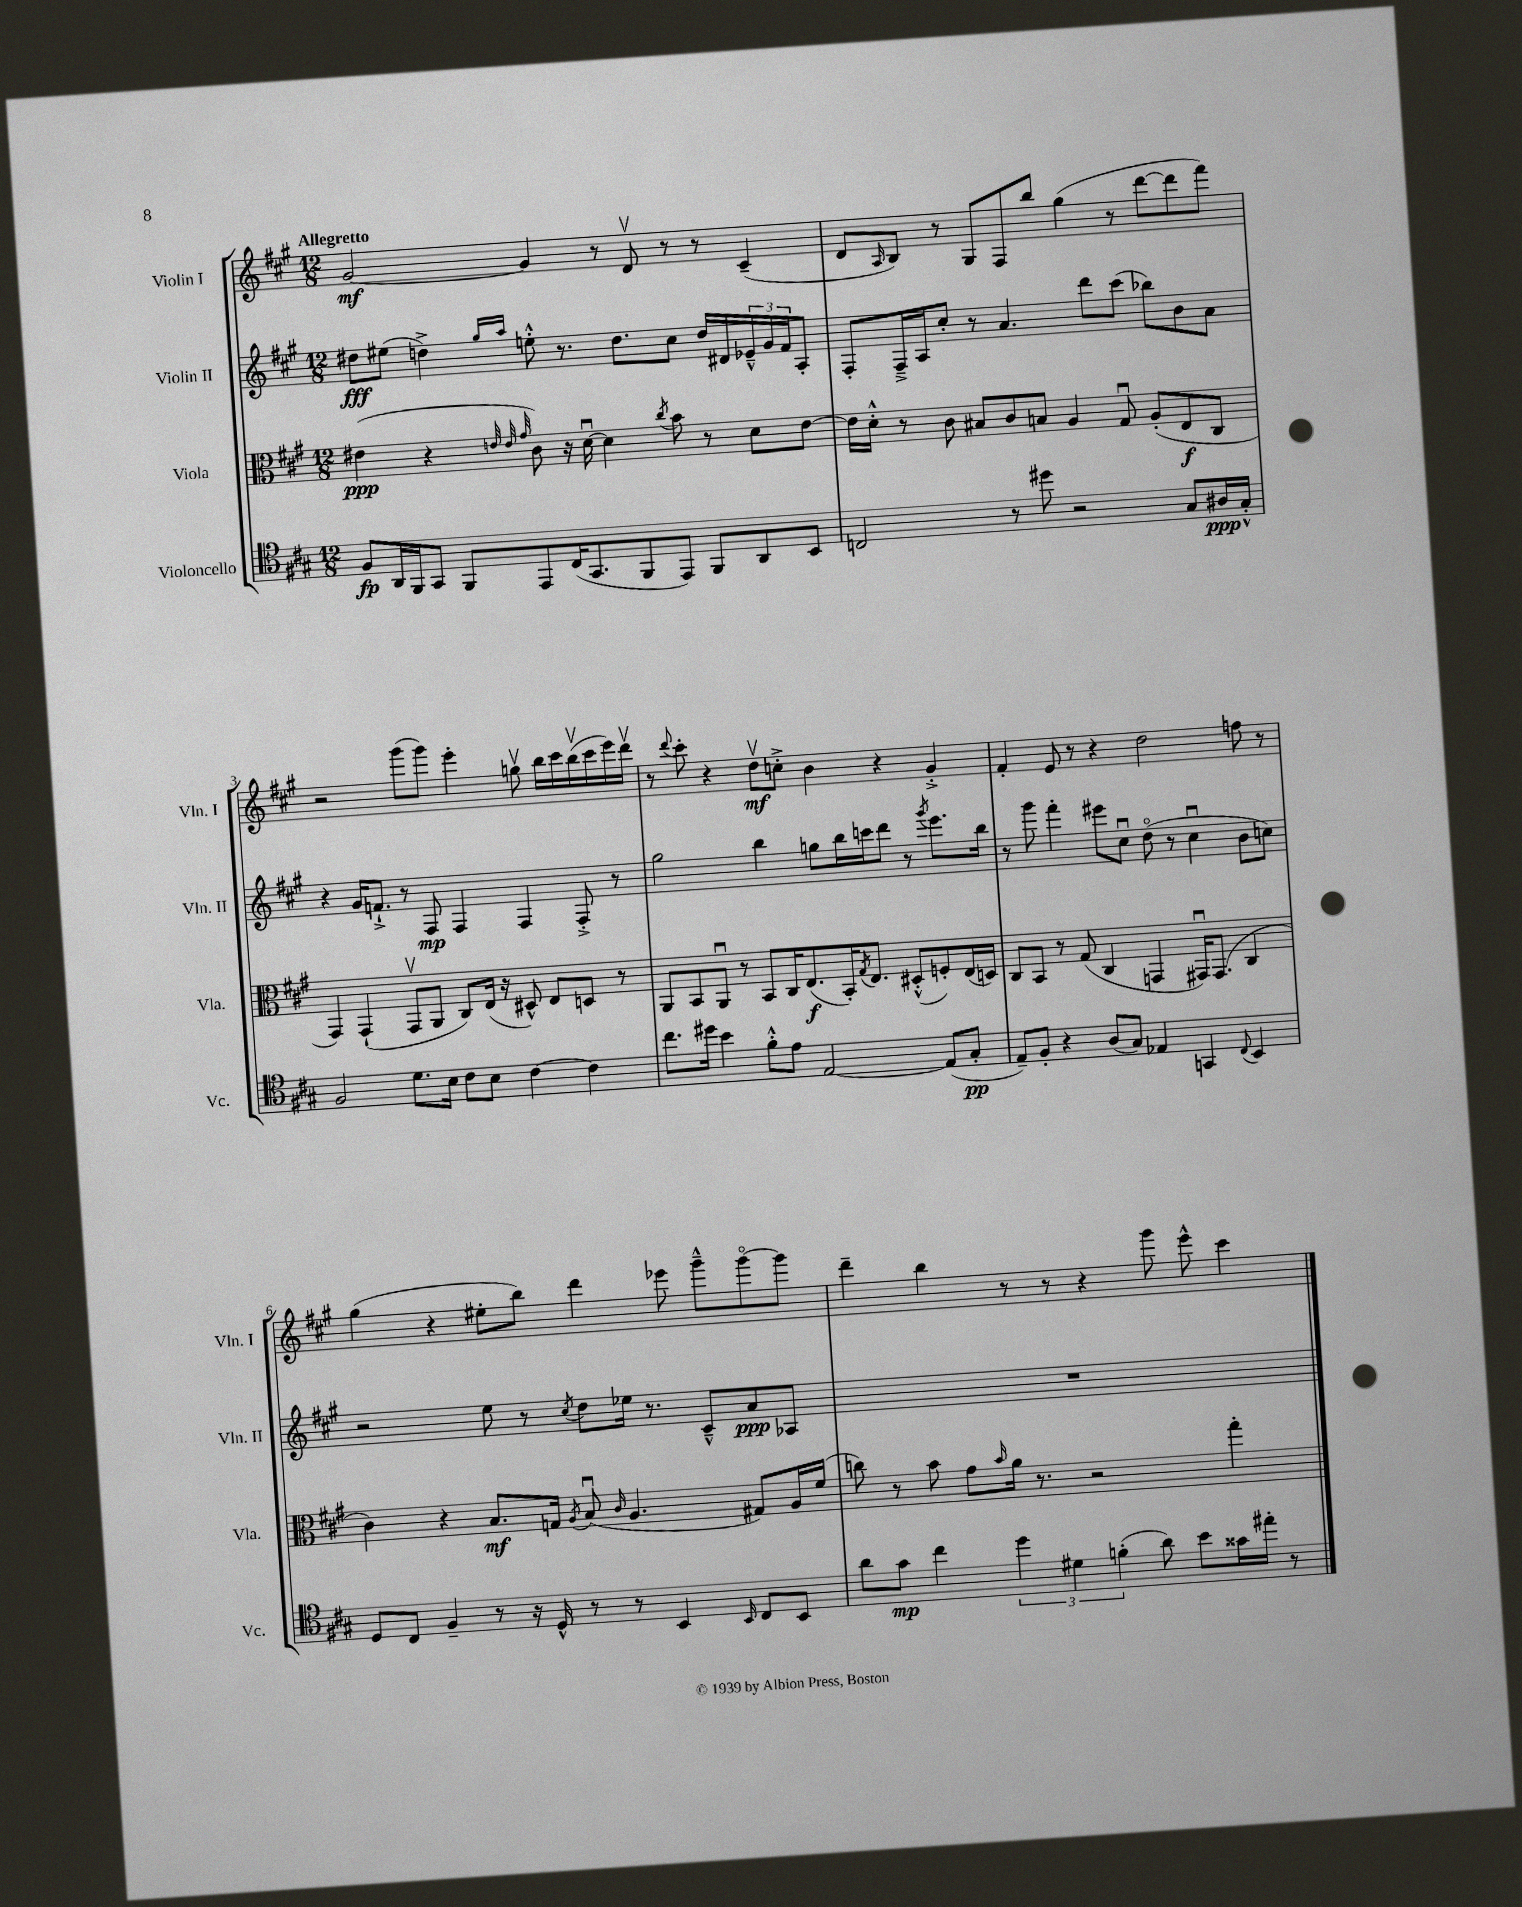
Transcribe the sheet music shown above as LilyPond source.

<<
\new StaffGroup <<
\new Staff = "s0" \with { instrumentName = "Violin I" shortInstrumentName = "Vln. I" } {
    \clef treble \key a \major \numericTimeSignature \time 12/8 \tempo "Allegretto"
    gis'2~\mf gis'4 r8 d'8\upbow r8 r8 cis'4--( |
    d'8 \grace { a16 } b8) r8 gis8 fis8 b''8 gis''4( r8 d'''8~ d'''8 fis'''8) |
    r2 gis'''8( gis'''8) e'''4-. g''8\upbow b''16 cis'''16 b''16\upbow( cis'''16 e'''16) d'''16\upbow |
    r8 \appoggiatura { d'''8 } cis'''8-. r4 d''8\upbow\mf c''8-.-> b'4 r4 gis'4-.-> |
    fis'4-. e'8 r8 r4 d''2 f''8 r8 |
    gis''4( r4 eis''8-. b''8) d'''4 ees'''8 gis'''8---^ gis'''8~\flageolet gis'''8 |
    d'''4-- b''4 r8 r8 r4 gis'''8 e'''8-^ cis'''4 \bar "|." |
}
\new Staff = "s1" \with { instrumentName = "Violin II" shortInstrumentName = "Vln. II" } {
    \clef treble \key a \major \numericTimeSignature \time 12/8
    dis''8\fff eis''8( d''4->) \grace { gis''16 a''16 } e''8-.-^ r8. d''8. cis''8 d''16 dis'16 \tuplet 3/2 { ees'16---^ gis'16 fis'16 } a8-. |
    fis8-. fis16---> a16 cis''8-. r8 a'4. d'''8 cis'''8( bes''8) b'8 a'8 |
    r4 gis'16 f'8.-!-> r8 fis8\mp fis4 fis4 fis8-.-> r8 |
    gis''2 b''4 g''8 b''16 c'''16 d'''8 r8 \acciaccatura { gis'''8 } e'''8. b''16 |
    r8 gis'''8 fis'''4-. eis'''8 cis''8\downbow d''8\flageolet( r8 cis''4\downbow b'8 c''8) |
    r2 e''8 r8 \acciaccatura { cis''8 } d''8 ees''16 r8. cis'8---^ a'8\ppp aes8 |
    R1. \bar "|." |
}
\new Staff = "s2" \with { instrumentName = "Viola" shortInstrumentName = "Vla." } {
    \clef alto \key a \major \numericTimeSignature \time 12/8
    eis'4\ppp( r4 \grace { e'32 e'32 gis'32 } cis'8) r16 d'16~\downbow d'4 \acciaccatura { cis''8 } b'8 r8 d'8 e'8~ |
    e'16 d'16-.-^ r8 cis'8 bis8 cis'8 b8 a4 gis8\downbow a8-.( e8\f cis8 |
    gis,4) gis,4-!( gis,8\upbow a,8 cis8) e16( r16 dis8-^) e8 d8 r8 |
    a,8 b,8 a,8\downbow r8 b,8 cis16 e8.\f( b,16-.) \acciaccatura { gis8 } e8. dis8-.-^( f8-.) e16( d16) |
    cis8 b,8 r8 gis8( cis4 g,4 gis,16\downbow) gis,8.( cis4 |
    cis'4) r4 b8.\mf g16 \acciaccatura { a8 } b8\downbow( \grace { cis'16 } a4. gis8) a16 fis'16( |
    c''8) r8 b'8 gis'8 \grace { b'16 } a'16 r8. r2 gis''4-. \bar "|." |
}
\new Staff = "s3" \with { instrumentName = "Violoncello" shortInstrumentName = "Vc." } {
    \clef tenor \key a \major \numericTimeSignature \time 12/8
    fis8\fp a,16 fis,16 gis,8 fis,8 e,8 cis16( gis,8. fis,8 e,8) fis,8 a,8 b,8 |
    c2 r8 dis''8 r2 gis8 ais16\ppp gis16-.-^ |
    fis2 d'8. b16 cis'8 b8 cis'4~ cis'4 |
    cis''8. dis''16 b'4 fis'8-.-^ e'8 e2~ e8( gis8-.\pp |
    e8--) fis8-. r4 a8( gis8) ees4 g,4 \appoggiatura { cis8 } b,4 |
    d8 cis8 fis4-- r8 r16 d16-^ r8 r8 b,4 \grace { b,16 } cis8 b,8 |
    a'8 gis'8\mp cis''4 \tuplet 3/2 { d''4 dis'4 f'4-.( } a'8) b'8 gisis'16 eis''16-. r8 \bar "|." |
}
>>
>>
